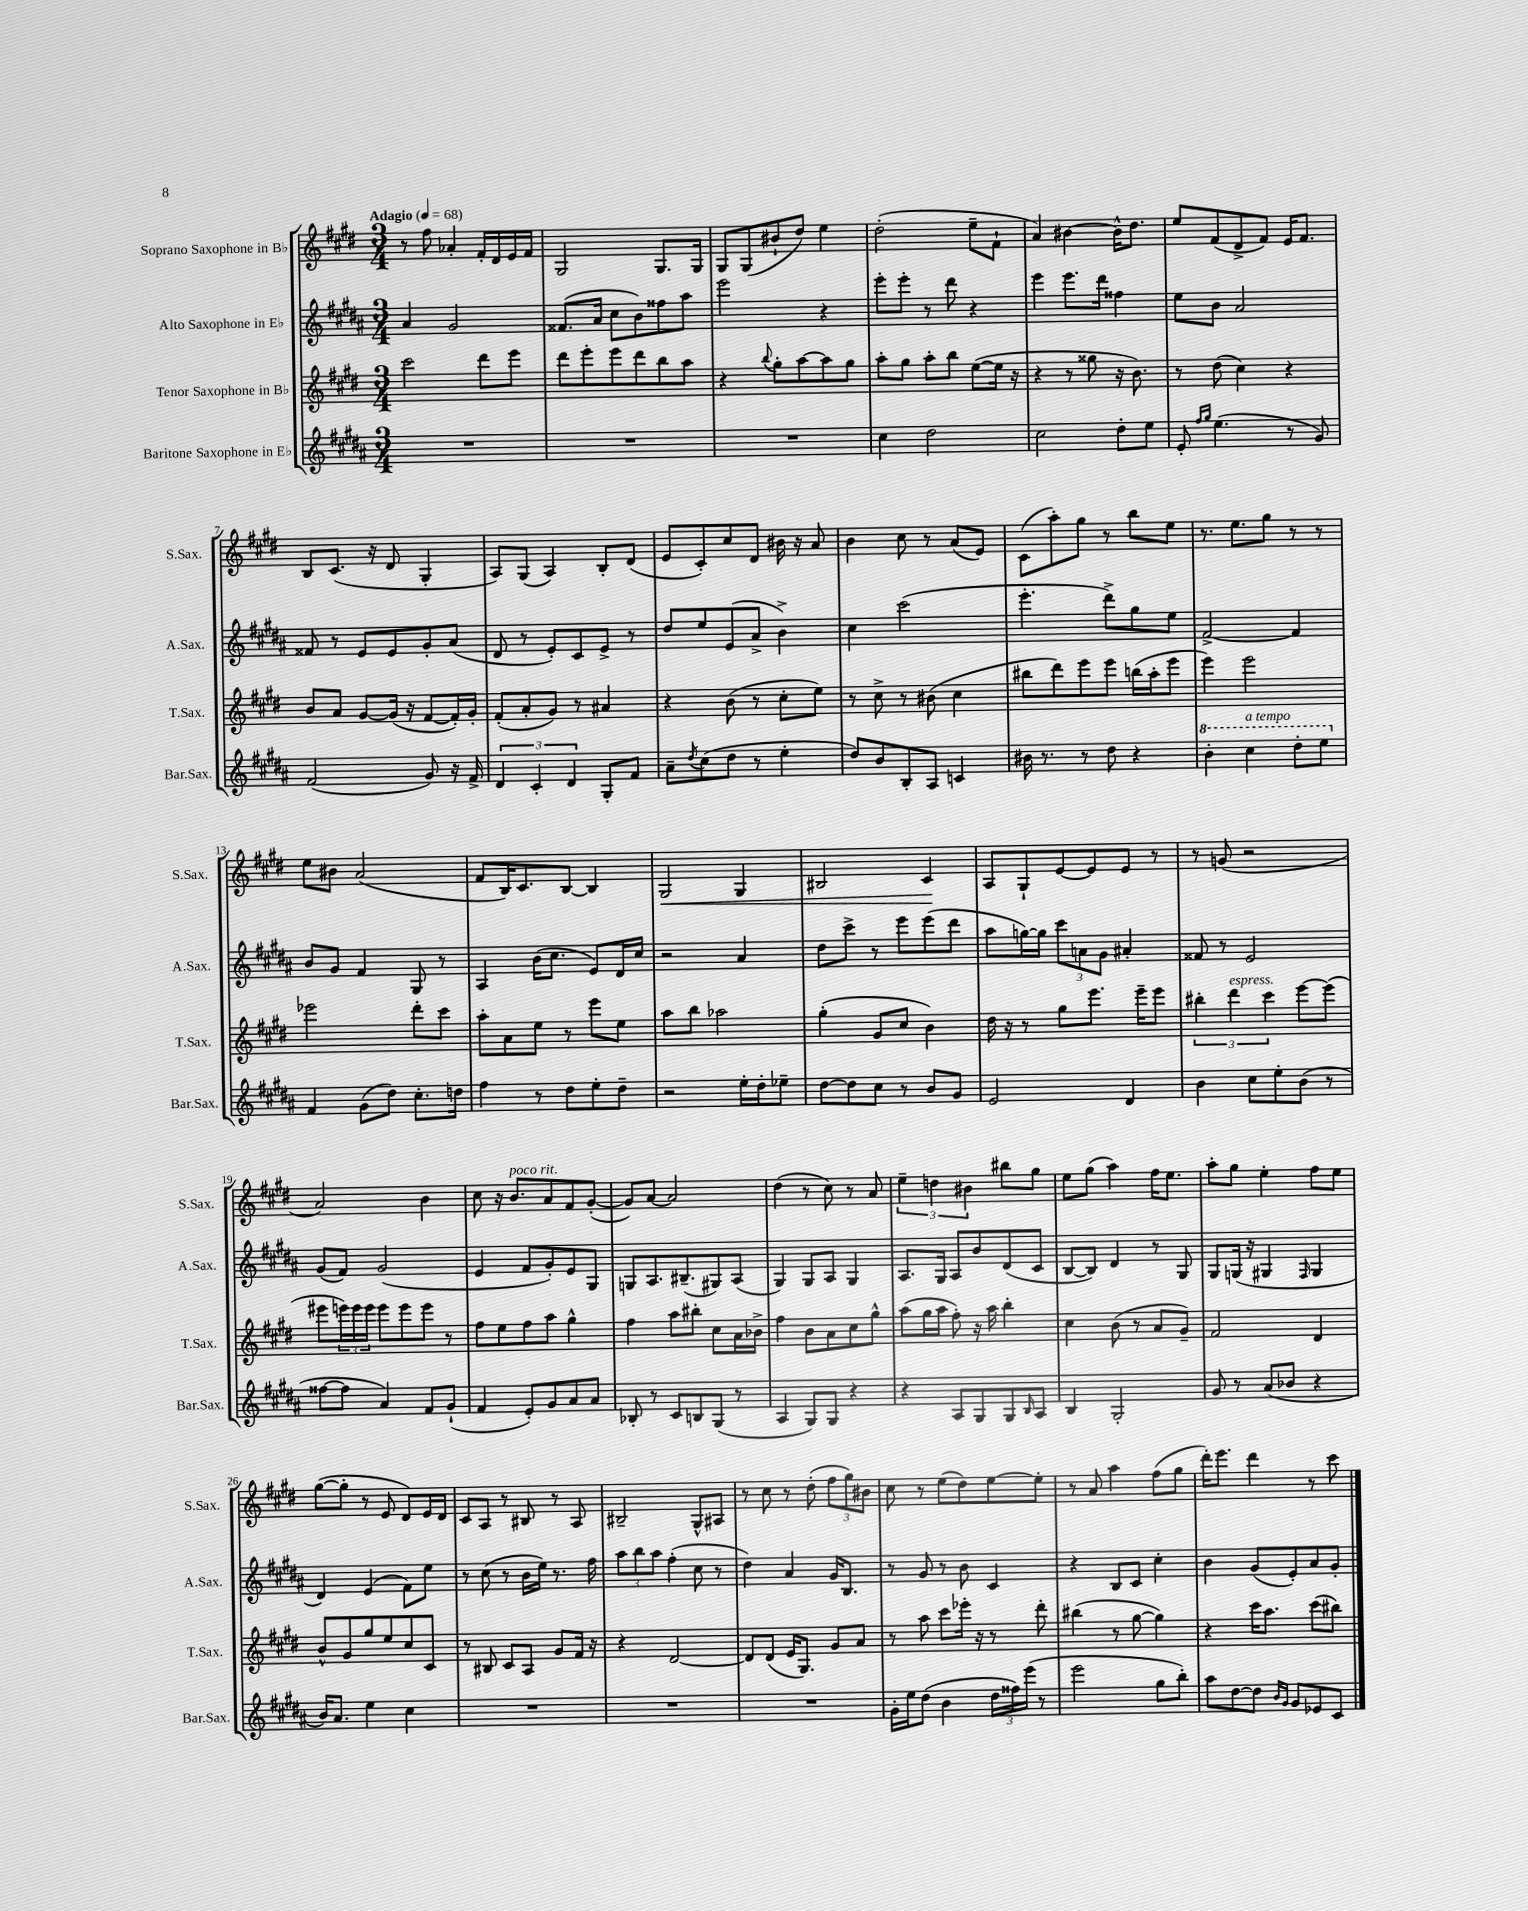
<<
\new StaffGroup <<
\new Staff = "s0" \with { instrumentName = "Soprano Saxophone in Bb" shortInstrumentName = "S.Sax." } {
    \clef treble \key e \major \numericTimeSignature \time 3/4 \tempo "Adagio" 4 = 68
    r8 fis''8 aes'4-. fis'16-. dis'16 e'16 fis'16 |
    gis2 gis8. gis16 |
    gis8 gis8( bis'8-! dis''8) e''4 |
    dis''2-.( e''8-- fis'8-! |
    a'4) bis'4~ bis'16-^ dis''8. |
    e''8 fis'8( dis'8-> fis'8) e'16 fis'8. |
    b8 cis'8.( r16 dis'8 gis4-. |
    a8) gis8( a4) b8-. dis'8( |
    e'8 cis'8-.) cis''8 dis'8 bis'16 r16 a'8 |
    b'4 cis''8 r8 a'8( e'8) |
    cis'8( a''8-.) gis''8 r8 b''8 e''8 |
    r8. e''8. gis''8 r8 r8 |
    e''8 bis'8 a'2( |
    fis'8 b16) cis'8. b8~ b4 |
    gis2\< gis4 |
    bis2 cis'4\! |
    a8 gis8-! e'8~ e'8 e'8 r8 |
    r8 g'8( r2 |
    a'2) b'4 |
    cis''8 r16 b'8.^\markup { \italic "poco rit." } a'8 fis'8 gis'8~-.( |
    gis'8) a'8~ a'2 |
    dis''4( r8 cis''8) r8 a'8 |
    \tuplet 3/2 { e''4-- d''4 bis'4 } bis''8 gis''8 |
    e''8 gis''8( a''4) fis''16 e''8. |
    a''8-. gis''8 e''4-. fis''8 e''8 |
    gis''8~( gis''8-. r8 e'8 dis'8) e'16 dis'16 |
    cis'8 a8 r8 bis8 r8 a8 |
    bis2-- gis8-^ ais8 |
    r8 cis''8 r8 dis''8-.( \tuplet 3/2 { fis''8 gis''8) bis'8 } |
    cis''8 r8 e''8( dis''8) e''8~ e''8-. |
    r8 a'8 a''4 fis''8( gis''8 |
    dis'''16-.) e'''8. dis'''4 r8 cis'''8 \bar "|." |
}
\new Staff = "s1" \with { instrumentName = "Alto Saxophone in Eb" shortInstrumentName = "A.Sax." } {
    \clef treble \key b \major \numericTimeSignature \time 3/4
    ais'4 gis'2 |
    fisis'8.( ais'16 cis''8 b'8) fisis''8 ais''8 |
    e'''2 r4 |
    e'''8-. e'''8-. r8 dis'''8 r4 |
    e'''4 e'''8. dis'''16 fisis''4 |
    e''8 b'8 ais'2 |
    fisis'8 r8 e'8 e'8 gis'8-. ais'8( |
    dis'8 r8 e'8-.) cis'8 e'8-> r8 |
    dis''8 e''8 e'8( ais'8-> b'4->) |
    cis''4 cis'''2( |
    e'''4.-. dis'''8->) gis''8 e''8 |
    fis'2~-> fis'4 |
    b'8 gis'8 fis'4 gis8 r8 |
    ais4 b'16( cis''8. e'8) dis'16 cis''16 |
    r2 ais'4 |
    dis''8 cis'''8-> r8 e'''8 e'''8( dis'''8 |
    ais''8 g''16~) g''16 \tuplet 3/2 { cis'''8 a'8 gis'8 } ais'4-. |
    fisis'8 r8 e'2 |
    gis'8( fis'8) gis'2( |
    e'4 fis'8 gis'8-.) e'8 gis8 |
    g8 ais8. bis8.--( gis8) ais8( |
    gis4) gis8 ais8 gis4 |
    ais8. gis16 ais8 b'8 dis'8( cis'8 |
    b8~ b8) dis'4 r8 gis8 |
    gis8 g16( r16 gis4 \grace { fis16 } gis4 |
    dis'4) e'4( fis'8) e''8 |
    r8 cis''8( r8 b'16 e''16) r8. fis''16 |
    \tuplet 3/2 { ais''8 b''8 ais''8 } fis''4-.( cis''8 r8 |
    dis''4) ais'4 gis'16 b8. |
    r8 gis'8 r8 b'8 cis'4 |
    r4 b8 cis'8 cis''4-. |
    b'4 gis'8( e'8-.) ais'8 gis'8-. \bar "|." |
}
\new Staff = "s2" \with { instrumentName = "Tenor Saxophone in Bb" shortInstrumentName = "T.Sax." } {
    \clef treble \key e \major \numericTimeSignature \time 3/4
    cis'''2 dis'''8 e'''8 |
    dis'''8 e'''8-. e'''8 dis'''8 b''8 a''8 |
    r4 \appoggiatura { b''8 } gis''8-. a''8~ a''8 gis''8 |
    a''8-. gis''8 a''8-. b''8 e''8~( e''16 r16 |
    r4 r8 gisis''8 r16 b'8.) |
    r8 dis''8( cis''4) r4 |
    b'8 a'8 gis'8~ gis'16( r16 fis'8~ fis'16-.) gis'16-. |
    fis'8-.( a'8-. gis'8) r8 ais'4 |
    r4 b'8( r8 cis''8-. e''8) |
    r8 cis''8-> r8 bis'8( cis''4 |
    bis''8 dis'''8) e'''8 e'''8 b''16( a''16-. e'''8 |
    e'''4) e'''2 |
    ees'''2 dis'''8-. cis'''8 |
    a''8-. a'8 e''8 r8 e'''8 e''8 |
    a''8 b''8 aes''2 |
    gis''4-.( gis'8 cis''8 b'4) |
    dis''16 r16 r8 gis''8 e'''8. e'''16-- e'''8 |
    \tuplet 3/2 { bis''4-. dis'''4^\markup { \italic "espress." } cis'''4 } e'''8~ e'''8( |
    eis'''8 \tuplet 3/2 { e'''16) e'''16 e'''16 } e'''8 e'''8 e'''8 r8 |
    fis''8 e''8 fis''8 a''8 gis''4-^ |
    fis''4 a''8 bis''8-. cis''8 a'16 bes'16-> |
    fis''4 b'8 a'8 cis''8 gis''8-^ |
    a''8( gis''16 a''16 fis''8-.) r16 a''16 b''4-. |
    cis''4 b'8( r8 a'8 gis'8--) |
    fis'2 dis'4 |
    b'8-^ gis'8 gis''8 e''8 cis''8 cis'8 |
    r8 bis8 cis'8 a8 gis'8 fis'16 r16 |
    r4 dis'2~ |
    dis'8 dis'8( e'16 gis8.) gis'8 a'8 |
    r8 a''8 cis'''8 ees'''16-. r16 r8 dis'''8-. |
    bis''4( r8 gis''8~ gis''4) |
    r4 cis'''16 a''8. cis'''8( bis''8) \bar "|." |
}
\new Staff = "s3" \with { instrumentName = "Baritone Saxophone in Eb" shortInstrumentName = "Bar.Sax." } {
    \clef treble \key b \major \numericTimeSignature \time 3/4
    R2. |
    R2. |
    R2. |
    cis''4 dis''2 |
    cis''2 dis''8-. e''8 |
    e'8-. \grace { fis''16 gis''16 } e''4.( r8 gis'8) |
    fis'2( gis'8) r16 fis'16-> |
    \tuplet 3/2 { dis'4 cis'4-. dis'4 } gis8-. fis'8 |
    ais'8-- \acciaccatura { dis''8 } cis''8( dis''8 r8 e''4-. |
    dis''8) b'8 b8-. ais8 c'4 |
    bis'16 r8. r8 dis''8 r4 |
    \ottava #1 b''4-. cis'''4^\markup { \italic "a tempo" } dis'''8-. e'''8 \ottava #0 |
    fis'4 gis'8( dis''8) cis''8.-. d''16 |
    fis''4 r8 dis''8 e''8-. dis''8-- |
    r2 e''16-. dis''16-. ees''8-- |
    dis''8~ dis''8 cis''8 r8 b'8 gis'8 |
    e'2 dis'4 |
    b'4 cis''8 e''8-. b'8( r8 |
    fisis''8~ fisis''8 ais'4) fis'8 gis'8-!( |
    fis'4 e'8-.) gis'8 ais'8 ais'8 |
    bes8-. r8 cis'8 b8 gis8( r8 |
    ais4 gis8) gis8 r4 |
    r4 ais8 gis8 gis8 \grace { b16 } ais8 |
    b4 gis2-. |
    gis'8 r8 ais'8( bes'8 r4 |
    b'16) ais'8. e''4 cis''4 |
    R2. |
    R2. |
    R2. |
    gis'16-. e''16 dis''8( b'4 \tuplet 3/2 { dis''16 fisis''16) e'''16( } r8 |
    e'''2 gis''8 b''8-.) |
    ais''8 dis''8~ dis''8 \grace { b'16 gis'16 } gis'8 ees'8 cis'8 \bar "|." |
}
>>
>>
